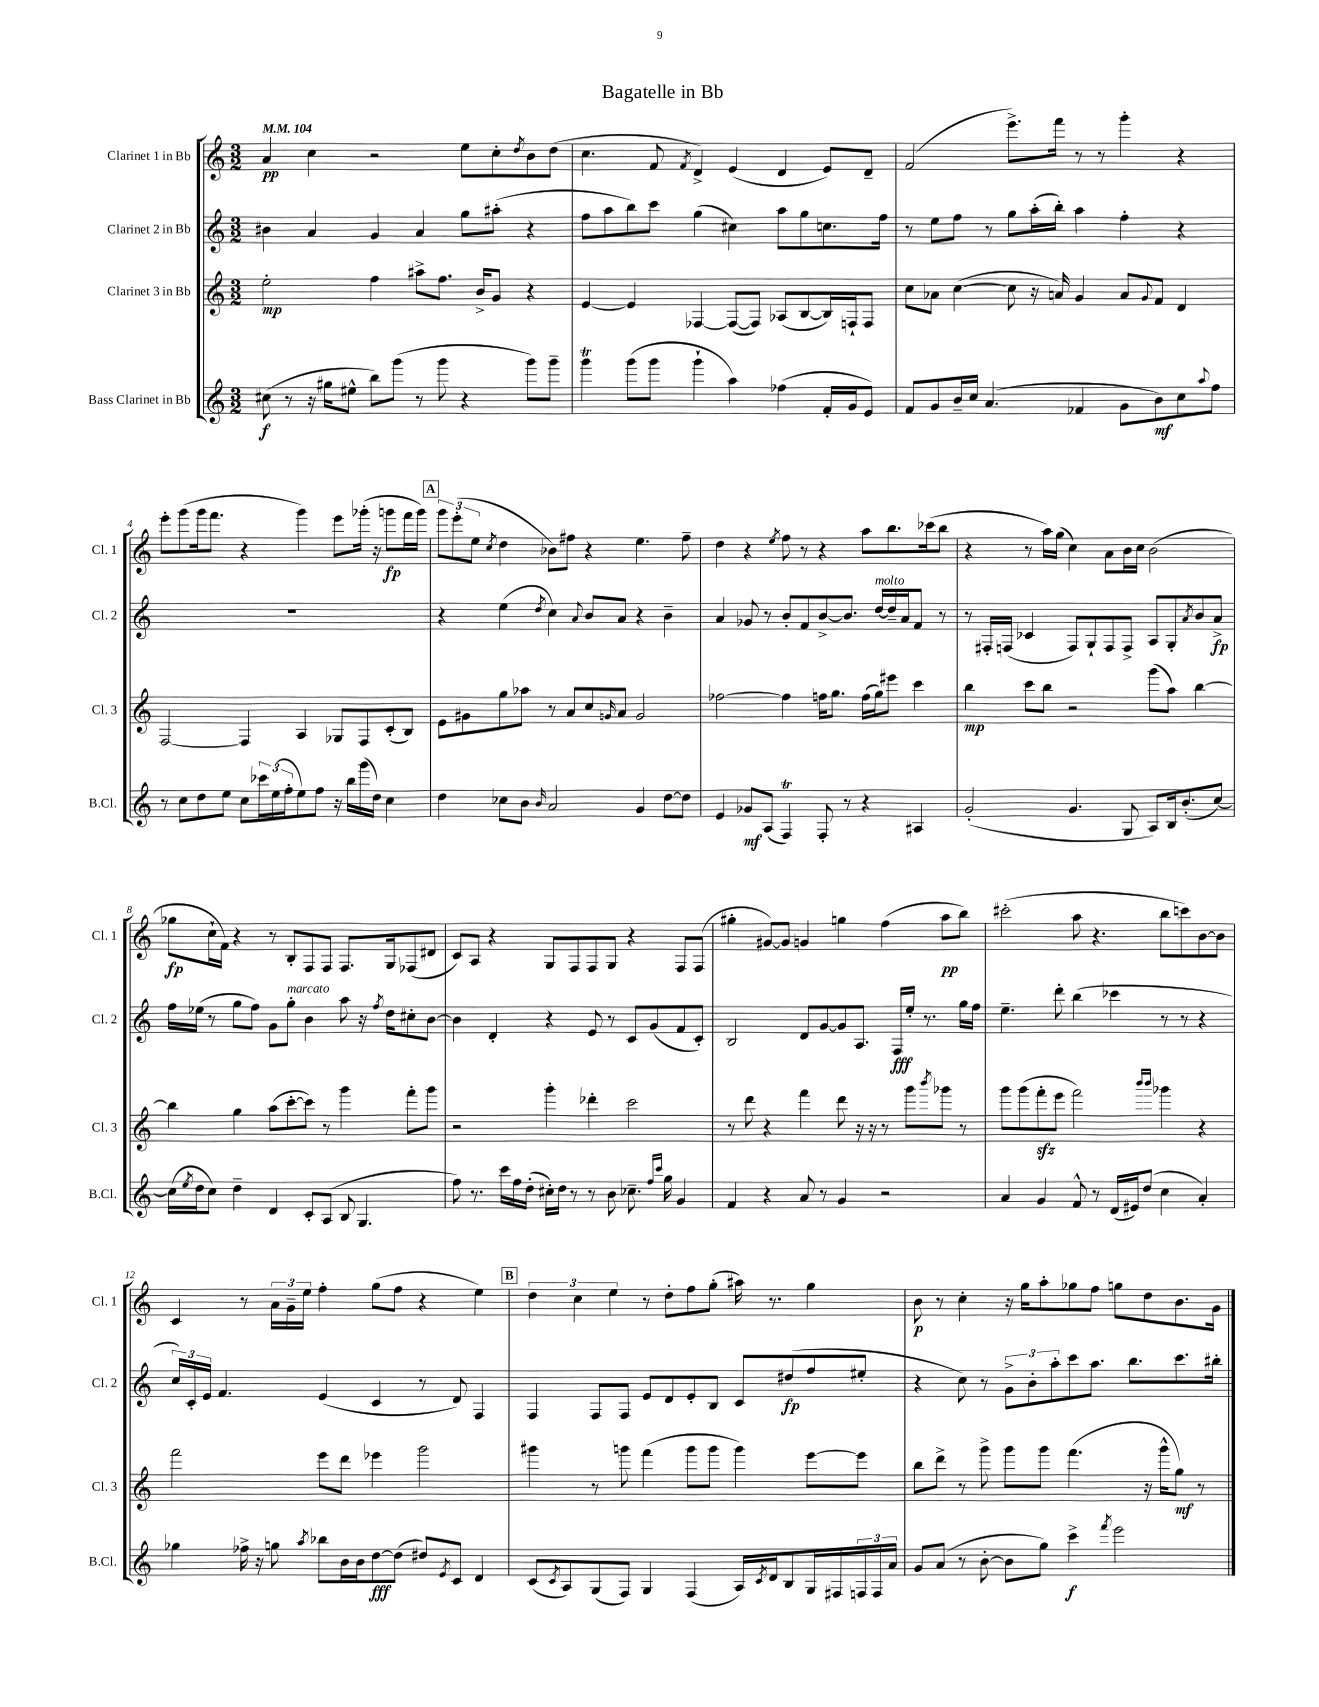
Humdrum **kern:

**kern	**dynam	**kern	**dynam	**kern	**dynam	**kern	**dynam
*part4	*part4	*part3	*part3	*part2	*part2	*part1	*part1
*staff4	*staff4	*staff3	*staff3	*staff2	*staff2	*staff1	*staff1
*I"Bass Clarinet in Bb	*	*I"Clarinet 3 in Bb	*	*I"Clarinet 2 in Bb	*	*I"Clarinet 1 in Bb	*
*I'B.Cl.	*	*I'Cl. 3	*	*I'Cl. 2	*	*I'Cl. 1	*
*clefG2	*	*clefG2	*	*clefG2	*	*clefG2	*
*k[]	*	*k[]	*	*k[]	*	*k[]	*
*M3/2	*	*M3/2	*	*M3/2	*	*M3/2	*
*MM104	*	*MM104	*	*MM104	*	*MM104	*
=1	=1	=1	=1	=1	=1	=1	=1
(8cc#X\	f	2ee'\	mp	4b#X\	.	4a/	pp
8r	.	.	.	.	.	.	.
16r	.	.	.	4a/	.	4cc\	.
16gg#X\KL	.	.	.	.	.	.	.
8ee#X^^\J	.	.	.	.	.	.	.
8bb\L)	.	4ff\	.	4g/	.	2r	.
(8ggg\J	.	.	.	.	.	.	.
8r	.	8aa#X^\L	.	4a/	.	.	.
8ggg\	.	8.ff\J	.	.	.	.	.
4r	.	.	.	8gg\L	.	8ee\L	.
.	.	16b^/KL	.	.	.	.	.
.	.	8g/J	.	(8aa#X'\J	.	8cc'\	.
.	.	.	.	.	.	8qdd/	.
8ggg\L)	.	4r	.	4r	.	8b\	.
8ggg~\J	.	.	.	.	.	(8dd\J	.
=2	=2	=2	=2	=2	=2	=2	=2
4gggT\	.	[4e/	.	8ff\L	.	4.cc\	.
.	.	.	.	8aa\	.	.	.
(8ggg\L	.	4e/]	.	8bb\)	.	.	.
8ggg\J	.	.	.	8ccc\J	.	8f/	.
.	.	.	.	.	.	8qf/	.
4ggg`\	.	[4F-X/	.	(4gg\	.	4d^/)	.
4aa\)	.	(8F-/L_	.	4cc#X\)	.	(4e/	.
.	.	8F-/J])	.	.	.	.	.
(4ff-X\	.	(8A-X/L	.	8aa\L	.	4d/	.
.	.	[8B/	.	8gg\	.	.	.
16f'/LL	.	16B/L])	.	8.ccn\	.	8e/L)	.
16g/J	.	16Fn`/J	.	.	.	.	.
8e/J)	.	8F/J	.	.	.	8d~/J	.
.	.	.	.	16ff\Jk	.	.	.
=3	=3	=3	=3	=3	=3	=3	=3
8f/L	.	8cc\L	.	8r	.	(2f/	.
8g/	.	8a-X\J	.	8ee\L	.	.	.
16b~/L	.	([4cc\	.	8ff\J	.	.	.
16cc/JJ	.	.	.	.	.	.	.
(4.a/	.	.	.	8r	.	.	.
.	.	8cc\]	.	8gg\L	.	8.eee^\L)	.
.	.	16r	.	(16aa'\L	.	.	.
.	.	16an/)	.	16bb'\JJ)	.	16fff\Jk	.
4f-X/	.	4g/	.	4aa\	.	8r	.
.	.	.	.	.	.	8r	.
8g\L	.	8a/L	.	4ff'\	.	4ggg'\	.
.	.	8qqg/	.	.	.	.	.
8b\)	mf	8f/J	.	.	.	.	.
8cc\	.	4d/	.	4r	.	4r	.
8qqaa/	.	.	.	.	.	.	.
8ff\J	.	.	.	.	.	.	.
!!LO:LB:g=z
=4	=4	=4	=4	=4	=4	=4	=4
8r	.	[2F/	.	1.r	.	8eee'\L	.
8cc\L	.	.	.	.	.	(8ggg\	.
8dd\	.	.	.	.	.	16ggg\k	.
.	.	.	.	.	.	8.fff\J	.
8ee\J	.	.	.	.	.	.	.
8cc\L	.	4F/]	.	.	.	4r	.
24ccc-X\L	.	.	.	.	.	.	.
(24ee\	.	.	.	.	.	.	.
24ff'\J	.	.	.	.	.	.	.
8ee\)	.	4A/	.	.	.	4ggg\)	.
8ff\J	.	.	.	.	.	.	.
16r	.	8G-X/L	.	.	.	8eee\L	.
16bb\LL	.	.	.	.	.	.	.
(16ggg\	.	8F/	.	.	.	(16ggg-X'\Jk	.
16dd\JJ)	.	.	.	.	.	16r	.
4cc\	.	(8c'/	.	.	.	8gggn\L	fp
.	.	8B/J)	.	.	.	16fff\L	.
.	.	.	.	.	.	16ggg\JJ)	.
!!LO:REH:place=s1:t=A
=5	=5	=5	=5	=5	=5	=5	=5
4dd\	.	8e\L	.	4r	.	12ggg\L	.
.	.	.	.	.	.	(12eee'\	.
.	.	8g#X\	.	.	.	.	.
.	.	.	.	.	.	12ee\J	.
.	.	.	.	.	.	8qcc/	.
8cc-X\L	.	8gg\	.	(4ee\	.	4dd\	.
8b\J	.	8aa-X\J	.	.	.	.	.
16qqb/	.	.	.	8qdd/	.	.	.
2a/	.	8r	.	4cc\)	.	8b-X\L)	.
.	.	8a/L	.	.	.	8ff#X\J	.
.	.	.	.	8qqa/	.	.	.
.	.	8cc/	.	8b/L	.	4r	.
.	.	16qqgn/	.	.	.	.	.
.	.	8a/J	.	8a/J	.	.	.
4g/	.	2g/	.	4r	.	4.ee\	.
[8dd\L	.	.	.	4b~\	.	.	.
8dd\J]	.	.	.	.	.	8ff#~\	.
=6	=6	=6	=6	=6	=6	=6	=6
4e/	.	[2ff-X\	.	4a/	.	4dd\	.
8g-X/L	mf	.	.	8g-X/	.	4r	.
(8A/J	.	.	.	8r	.	.	.
.	.	.	.	.	.	8qee/	.
4FT/)	.	4ff-\]	.	8b'/L	.	8ff\	.
.	.	.	.	8f/	.	8r	.
8F'/	.	16ffn\KL	.	[8b^/	.	4r	.
.	.	8.gg\J	.	.	.	.	.
8r	.	.	.	8.b/J]	.	.	.
4r	.	(16ff\LL	.	.	.	8aa\L	.
!	!	!	!	!LO:TX:a:i:t=molto	!	!	!
.	.	16gg\J)	.	[16dd/LL	.	.	.
.	.	8eee#X\J	.	16dd~/]	.	8.bb\	.
.	.	.	.	16a/J	.	.	.
4A#X/	.	4ccc\	.	8f/J	.	.	.
.	.	.	.	.	.	(16ccc-X\k	.
.	.	.	.	8r	.	8bb\J	.
=7	=7	=7	=7	=7	=7	=7	=7
(2g'/	.	4bb\	mp	8r	.	4r	.
.	.	.	.	16F#X'/LL	.	.	.
.	.	.	.	(16Fn/JJ	.	.	.
.	.	8ccc\L	.	4c-X/	.	8r	.
.	.	8bb\J	.	.	.	16aa\LL)	.
.	.	.	.	.	.	(16gg\JJ	.
4.g/	.	2r	.	8F/L)	.	4cc\)	.
.	.	.	.	8G`/	.	.	.
.	.	.	.	8F/	.	8a\L	.
8G/	.	.	.	8F^/J	.	16b\L	.
.	.	.	.	.	.	16cc\JJ	.
8A/L)	.	(8ggg\L	.	8A/L	.	(2b\	.
16B/k	.	8aa\J)	.	8G'/	.	.	.
(8.b'/	.	.	.	.	.	.	.
.	.	.	.	8qa/	.	.	.
.	.	[4bb\	.	8b/	.	.	.
[8cc/J)	.	.	.	8a^/J	fp	.	.
!!LO:LB:g=z
=8	=8	=8	=8	=8	=8	=8	=8
(16cc\LL]	.	4bb\]	.	16ff\LL	.	8gg-X\L	fp
8qee/	.	.	.	.	.	.	.
16dd\J	.	.	.	(16ee-X\JJ	.	.	.
8cc\J)	.	.	.	8r	.	16cc`\L	.
.	.	.	.	.	.	16f\JJ)	.
4dd~\	.	4gg\	.	8gg\L	.	4r	.
.	.	.	.	8ff\J)	.	.	.
4d/	.	(8aa\L	.	8g\L	.	8r	.
!	!	!	!	!LO:TX:a:i:t=marcato	!	!	!
.	.	[8ccc'\	.	8gg'\J	.	8B'/L	.
8c'/L	.	8ccc\J])	.	4b\	.	8F/	.
(8A/J	.	8r	.	.	.	8F/J	.
8B/	.	4ggg\	.	8aa\	.	8.F/L	.
4.G/	.	.	.	16r	.	.	.
.	.	.	.	8qff/	.	.	.
.	.	.	.	16dd\KL	.	16G/k	.
.	.	8fff'\L	.	8cc#X'\	.	(8F-X/	.
.	.	8ggg\J	.	[8b\J	.	8d#X/J	.
=9	=9	=9	=9	=9	=9	=9	=9
8ff\)	.	2r	.	4b\]	.	8c/L)	.
8.r	.	.	.	.	.	8A/J	.
.	.	.	.	4d'/	.	4r	.
16ccc\LL	.	.	.	.	.	.	.
16ff\	.	.	.	.	.	.	.
(16dd'\JJ	.	.	.	.	.	.	.
16cc#X'\LL)	.	4ggg'\	.	4r	.	8G/L	.
16dd\JJ	.	.	.	.	.	.	.
8r	.	.	.	.	.	8F/	.
8r	.	4ddd-X'\	.	8e/	.	8F/	.
8b\	.	.	.	8r	.	8G/J	.
8.cc-X~\	.	2ccc\	.	8c/L	.	4r	.
.	.	.	.	(8g/	.	.	.
16qqff/LL	.	.	.	.	.	.	.
16qqccc/JJ	.	.	.	.	.	.	.
16gg\	.	.	.	.	.	.	.
4g/	.	.	.	8f/	.	8F/L	.
.	.	.	.	8c'/J)	.	(8F/J	.
=10	=10	=10	=10	=10	=10	=10	=10
4f/	.	8r	.	2B/	.	4gg#X'\	.
.	.	8ddd\	.	.	.	.	.
4r	.	4r	.	.	.	[8g#X/L)	.
.	.	.	.	.	.	8g#/J]	.
8a/	.	4fff\	.	8d/L	.	4gn/	.
8r	.	.	.	[8g/	.	.	.
4g/	.	8ddd\	.	8g/]	.	4ggn\	.
.	.	16r	.	8.A/J	.	.	.
.	.	16r	.	.	.	.	.
2r	.	8r	.	.	.	(4ff\	.
.	.	.	.	16F/LL	fff	.	.
.	.	8ggg\L	.	16ee'/JJ	.	.	.
.	.	.	.	8.r	.	.	.
.	.	8qbbb/	.	.	.	.	.
.	.	8ggg-X\J	.	.	.	8aa\L	pp
.	.	8r	.	16gg\LL	.	8bb\J)	.
.	.	.	.	16ff\JJ	.	.	.
=11	=11	=11	=11	=11	=11	=11	=11
4a/	.	8ggg\L	.	4.ee~\	.	(2ccc#X'\	.
.	.	(8ggg\	.	.	.	.	.
4g/	.	8fffzz'\	.	.	.	.	.
.	.	8eee\J	.	8ddd'\	.	.	.
8f^^/	.	2fff\)	.	(4bb\	.	8aa\	.
8r	.	.	.	.	.	4.r	.
(16d/LL	.	.	.	4ccc-X\	.	.	.
16e#X/J)	.	.	.	.	.	.	.
(8dd/J	.	.	.	.	.	.	.
.	.	16qqbbb/LL	.	.	.	.	.
.	.	16qqbbb/JJ	.	.	.	.	.
4cc\	.	4ggg-X\	.	8r	.	8bb\L	.
.	.	.	.	8r	.	8cccn\)	.
4a'/)	.	4r	.	4r	.	[8b\	.
.	.	.	.	.	.	8b\J]	.
!!LO:LB:g=z
=12	=12	=12	=12	=12	=12	=12	=12
4gg-X\	.	2fff\	.	24cc/LL)	.	4c/	.
.	.	.	.	24c'/	.	.	.
.	.	.	.	24e/JJ	.	.	.
.	.	.	.	4.f/	.	.	.
16ff-X^\	.	.	.	.	.	8r	.
16r	.	.	.	.	.	.	.
8ggn\	.	.	.	.	.	24a\LL	.
.	.	.	.	.	.	24g~\	.
.	.	.	.	.	.	24ee\JJ	.
8qaa/	.	.	.	.	.	.	.
8bb-X\L	.	8eee\L	.	(4e/	.	4ff'\	.
16b\L	.	8ddd\J	.	.	.	.	.
16b\J	.	.	.	.	.	.	.
[8dd\	fff	4eee-X\	.	4c/	.	(8gg\L	.
(8dd\J]	.	.	.	.	.	8ff\J	.
8dd#X/L)	.	2ggg\	.	8r	.	4r	.
8qe/	.	.	.	.	.	.	.
8c/J	.	.	.	8d/)	.	.	.
4d/	.	.	.	4F/	.	4ee\)	.
!!LO:REH:place=s1:t=B
=13	=13	=13	=13	=13	=13	=13	=13
(8c/L	.	4ggg#X\	.	4F/	.	6dd\	.
8qc/	.	.	.	.	.	.	.
8A/)	.	.	.	.	.	.	.
.	.	.	.	.	.	6cc\	.
(8G/	.	8r	.	8F/L	.	.	.
.	.	.	.	.	.	6ee\	.
8F/J)	.	8gggn\	.	8F/J	.	.	.
4G/	.	(4fff\	.	8e/L	.	8r	.
.	.	.	.	8d/	.	8dd'\L	.
(4F/	.	8ggg\L	.	8e'/	.	8ff\	.
.	.	8ggg\J	.	8B/J	.	(8gg'\J	.
16A/LL)	.	4ggg\)	.	8c/L	.	16aa#X\)	.
8qc/	.	.	.	.	.	.	.
16d/J	.	.	.	.	.	8.r	.
8B/	.	.	.	(8dd#X/	fp	.	.
16G/L	.	[8eee\L	.	8ff/	.	4gg\	.
16F#X/	.	.	.	.	.	.	.
24Fn/	.	8eee\J]	.	8ee#X'/J	.	.	.
24F/	.	.	.	.	.	.	.
24a/JJ	.	.	.	.	.	.	.
=14	=14	=14	=14	=14	=14	=14	=14
8g/L	.	8bb\L	.	4r	.	8b\	p
(8a/J	.	8ddd^\J	.	.	.	8r	.
8r	.	8r	.	8cc\)	.	4cc'\	.
[8b'\	.	8ggg^\	.	8r	.	.	.
8b\L]	.	8ggg\L	.	12g^\L	.	16r	.
.	.	.	.	.	.	16gg\KL	.
.	.	.	.	12b'\	.	.	.
8gg\J)	.	8ggg\J	.	.	.	8aa'\	.
.	.	.	.	12aa'\	.	.	.
4ccc^\	f	(4.fff\	.	8ccc\	.	8gg-X\	.
.	.	.	.	8.aa\J	.	8ff\J	.
8qfff/	.	.	.	.	.	.	.
2eee\	.	.	.	.	.	8ggn\L	.
.	.	.	.	8.bb\L	.	.	.
.	.	16r	.	.	.	8dd\	.
.	.	16ggg^^\KL	.	.	.	.	.
.	.	8gg\J)	mf	8.ccc\	.	8.b\	.
.	.	8r	.	.	.	.	.
.	.	.	.	16bb#X'\Jk	.	16g\Jk	.
==	==	==	==	==	==	==	==
*-	*-	*-	*-	*-	*-	*-	*-
